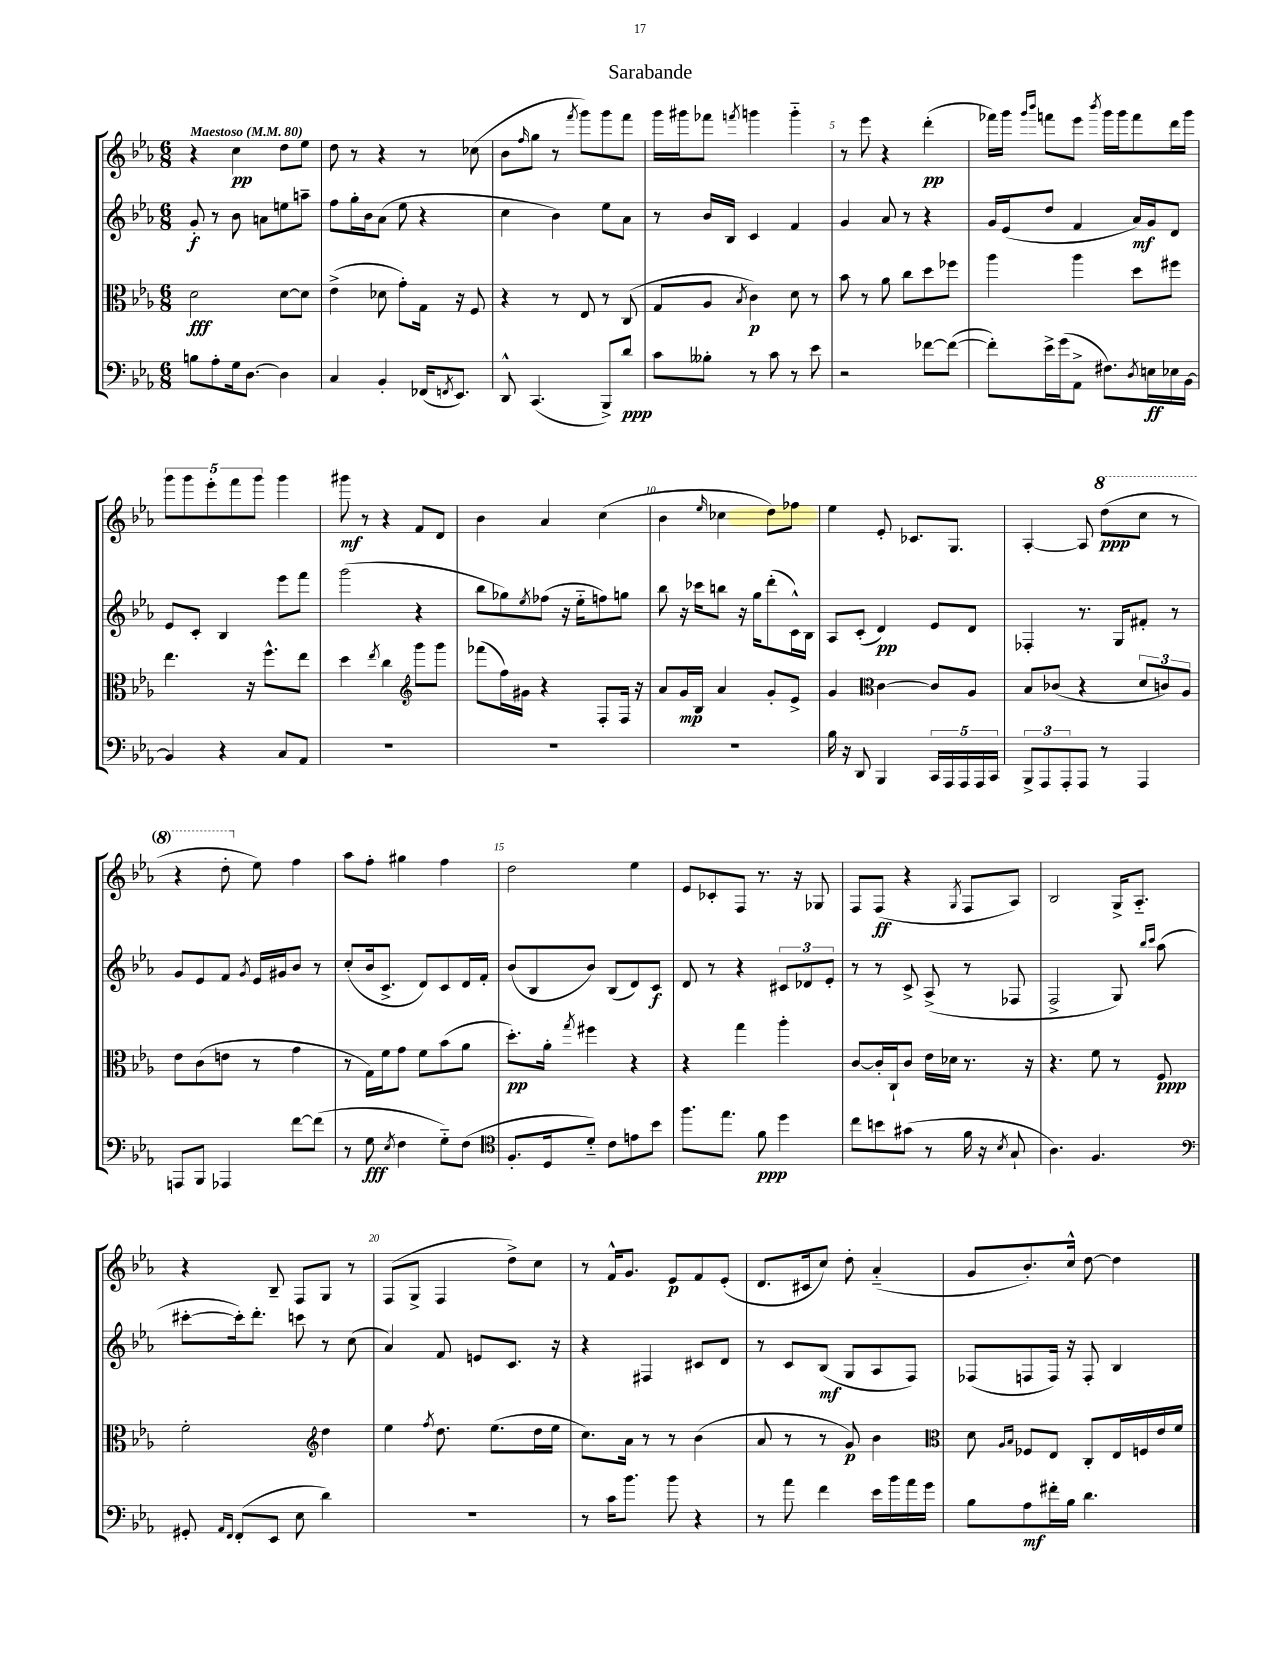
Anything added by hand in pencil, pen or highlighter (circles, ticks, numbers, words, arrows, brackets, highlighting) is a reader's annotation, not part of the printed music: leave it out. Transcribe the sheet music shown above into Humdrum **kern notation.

**kern	**dynam	**kern	**dynam	**kern	**dynam	**kern	**dynam
*part4	*part4	*part3	*part3	*part2	*part2	*part1	*part1
*staff4	*staff4	*staff3	*staff3	*staff2	*staff2	*staff1	*staff1
*clefF4	*	*clefC3	*	*clefG2	*	*clefG2	*
*k[b-e-a-]	*	*k[b-e-a-]	*	*k[b-e-a-]	*	*k[b-e-a-]	*
*M6/8	*	*M6/8	*	*M6/8	*	*M6/8	*
*MM80	*	*MM80	*	*MM80	*	*MM80	*
=1	=1	=1	=1	=1	=1	=1	=1
!	!	!	!	!	!	!LO:TX:a:B:t=Maestoso	!
8Bn\L	.	2d\	fff	8g'/	f	4r	.
8A-'\	.	.	.	8r	.	.	.
16G\k	.	.	.	8b-\	.	4cc\	pp
[8.D\J	.	.	.	.	.	.	.
.	.	.	.	8an\L	.	.	.
4D\]	.	[8d\L	.	8een\	.	8dd\L	.
.	.	8d\J]	.	8aan~\J	.	8ee-\J	.
=2	=2	=2	=2	=2	=2	=2	=2
4C/	.	(4e-^\	.	8ff\L	.	8dd\	.
.	.	.	.	16gg'\L	.	8r	.
.	.	.	.	16b-\J	.	.	.
4BB-'/	.	8d-X\	.	(8a-\J	.	4r	.
.	.	8g'\L)	.	8ee-\	.	.	.
(16FF-X/KL	.	16G\Jk	.	4r	.	8r	.
8qFFn/	.	.	.	.	.	.	.
8.EE-/J)	.	16r	.	.	.	.	.
.	.	8F/	.	.	.	(8cc-X\	.
=3	=3	=3	=3	=3	=3	=3	=3
8DD^^/	.	4r	.	4cc\	.	8b-\L	.
.	.	.	.	.	.	16qqff/	.
(4.CC/	.	.	.	.	.	8gg\J	.
.	.	8r	.	4b-\)	.	8r	.
.	.	.	.	.	.	8qfff/	.
.	.	8E-/	.	.	.	8ggg\L)	.
8BBB-^/L)	.	8r	.	8ee-\L	.	8ggg\	.
8d/J	ppp	(8C/	.	8a-\J	.	8fff\J	.
=4	=4	=4	=4	=4	=4	=4	=4
8c\L	.	8G/L	.	8r	.	16ggg\LL	.
.	.	.	.	.	.	16ggg#X\J	.
8B--X'\J	.	8A-/J	.	16b-/LL	.	8fff-X\J	.
.	.	.	.	16B-/JJ	.	.	.
.	.	8qB-/	.	.	.	8qfffn/	.
8r	.	4c\)	p	4c/	.	4gggn\	.
8c\	.	.	.	.	.	.	.
8r	.	8d\	.	4f/	.	4ggg\	.
8e-\	.	8r	.	.	.	.	.
=5	=5	=5	=5	=5	=5	=5	=5
2r	.	8b-\	.	4g/	.	8r	.
.	.	8r	.	.	.	8eee-\	.
.	.	8a-\	.	8a-/	.	4r	.
.	.	8cc\L	.	8r	.	.	.
[8f-X\L	.	8dd\	.	4r	.	(4ddd'\	pp
(8f-\J_	.	8ff-X\J	.	.	.	.	.
=6	=6	=6	=6	=6	=6	=6	=6
8f-'\L])	.	4aa-\	.	16g/LL	.	16fff-X\LL)	.
.	.	.	.	(16e-/J	.	16ggg\JJ	.
.	.	.	.	.	.	16qqggg/LL	.
.	.	.	.	.	.	16qqbbb-/JJ	.
16e-^\L	.	.	.	8dd/J	.	8fffn\L	.
(16g\J	.	.	.	.	.	.	.
8AA-^\J	.	4aa-\	.	4f/	.	8eee-\J	.
.	.	.	.	.	.	8qbbb-/	.
8.F#X\L)	.	.	.	.	.	16ggg\LL	.
.	.	.	.	.	.	16ggg\J	.
.	.	8dd\L	.	16a-/LL)	mf	8fff\	.
8qD/	.	.	.	.	.	.	.
16En\L	ff	.	.	16g/J	.	.	.
16E-X\	.	8ff#X\J	.	8d/J	.	16ddd\L	.
[16BB-\JJ	.	.	.	.	.	16ggg\JJ	.
!!LO:LB:g=z
=7	=7	=7	=7	=7	=7	=7	=7
4BB-/]	.	4.ee-\	.	8e-/L	.	10ggg\L	.
.	.	.	.	.	.	10ggg\	.
.	.	.	.	8c'/J	.	.	.
.	.	.	.	.	.	10eee-'\	.
4r	.	.	.	4B-/	.	.	.
.	.	.	.	.	.	10fff\	.
.	.	16r	.	.	.	.	.
.	.	.	.	.	.	10ggg\J	.
.	.	8.ff^^\L	.	.	.	.	.
8C/L	.	.	.	8eee-\L	.	4ggg\	.
8AA-/J	.	8ee-\J	.	8fff\J	.	.	.
=8	=8	=8	=8	=8	=8	=8	=8
2.r	.	4dd\	.	(2ggg\	.	8ggg#X\	mf
.	.	.	.	.	.	8r	.
.	.	8qee-/	.	.	.	.	.
.	.	4cc\	.	.	.	4r	.
*	*	*clefG2	*	*	*	*	*
.	.	8ggg\L	.	4r	.	8f/L	.
.	.	8ggg\J	.	.	.	8d/J	.
=9	=9	=9	=9	=9	=9	=9	=9
2.r	.	(8fff-X\L	.	8bb-\L	.	4b-\	.
.	.	16ff\L)	.	8gg-X\)	.	.	.
.	.	16g#X\JJ	.	.	.	.	.
.	.	.	.	8qee-/	.	.	.
.	.	4r	.	(8ff-X\J	.	4a-/	.
.	.	.	.	16r	.	.	.
.	.	.	.	16ee-\KL	.	.	.
.	.	8F'/L	.	8ffn\)	.	(4cc\	.
.	.	16F/Jk	.	8ggn\J	.	.	.
.	.	16r	.	.	.	.	.
=10	=10	=10	=10	=10	=10	=10	=10
2.r	.	8a-/L	.	8bb-\	.	4b-\	.
.	.	16g/L	mp	16r	.	.	.
.	.	16B-/JJ	.	16ccc-X\KL	.	.	.
.	.	.	.	.	.	16qqee-/	.
.	.	4a-/	.	8bbn\J	.	4cc-X\	.
.	.	.	.	16r	.	.	.
.	.	.	.	16gg\KL	.	.	.
.	.	8g'/L	.	(8ddd'\	.	8dd\L)	.
.	.	8e-^/J	.	16c^^\L)	.	8ff-X\J	.
.	.	.	.	16B-\JJ	.	.	.
=11	=11	=11	=11	=11	=11	=11	=11
16B-\	.	4g/	.	8A-/L	.	4ee-\	.
16r	.	.	.	.	.	.	.
8DD/	.	.	.	(8c'/J	.	.	.
*	*	*clefC3	*	*	*	*	*
4BBB-/	.	[4c\	.	4d/)	pp	8e-'/	.
.	.	.	.	.	.	8.c-X/L	.
20CC/LL	.	8c/L]	.	8e-/L	.	.	.
20AAA-/	.	.	.	.	.	.	.
.	.	.	.	.	.	8.G/J	.
20AAA-/	.	.	.	.	.	.	.
.	.	8A-/J	.	8d/J	.	.	.
20AAA-/	.	.	.	.	.	.	.
20CC/JJ	.	.	.	.	.	.	.
=12	=12	=12	=12	=12	=12	=12	=12
12BBB-^/L	.	8B-/L	.	4F-X'/	.	[4A-'/	.
12AAA-/	.	.	.	.	.	.	.
.	.	(8c-X/J	.	.	.	.	.
12AAA-'/	.	.	.	.	.	.	.
8AAA-/J	.	4r	.	8.r	.	8A-/]	.
*	*	*	*	*	*	*8va	*
8r	.	.	.	.	.	(8ddd\L	ppp
.	.	.	.	16G/KL	.	.	.
4AAA-/	.	12d/L	.	8f#X'/J	.	8ccc\J	.
.	.	12cn/)	.	.	.	.	.
.	.	.	.	8r	.	8r	.
.	.	12A-/J	.	.	.	.	.
!!LO:LB:g=z
=13	=13	=13	=13	=13	=13	=13	=13
8AAAn/L	.	8e-\L	.	8g/L	.	4r	.
8BBB-/J	.	(8c\	.	8e-/	.	.	.
4AAA-X/	.	8en\J	.	8f/J	.	8ddd'\	.
.	.	.	.	8qg/	.	.	.
*	*	*	*	*	*	*X8va	*
.	.	8r	.	16e-/LL	.	8ee-\)	.
.	.	.	.	16g#X/J	.	.	.
[8f\L	.	4g\	.	8b-/J	.	4ff\	.
(8f\J]	.	.	.	8r	.	.	.
=14	=14	=14	=14	=14	=14	=14	=14
8r	.	8r	.	(8cc'/L	.	8aa-\L	.
8G\	fff	16G\LL)	.	16b-/k	.	8ff'\J	.
.	.	16f\J	.	8.c^/J	.	.	.
8qE-/	.	.	.	.	.	.	.
4F\	.	8g\J	.	.	.	4gg#X\	.
.	.	8f\L	.	8d/L)	.	.	.
8G\L)	.	(8b-\	.	8c/	.	4ff\	.
(8F\J	.	8a-\J	.	16d/L	.	.	.
.	.	.	.	16f'/JJ	.	.	.
=15	=15	=15	=15	=15	=15	=15	=15
*clefC4	*	*	*	*	*	*	*
8.F'/L	.	8.dd'\L)	pp	(8b-/L	.	2dd\	.
.	.	.	.	8B-/	.	.	.
16D/k	.	16a-'\Jk	.	.	.	.	.
.	.	8qgg/	.	.	.	.	.
8d/J)	.	4ff#X\	.	8b-/J)	.	.	.
8c\L	.	.	.	(8B-/L	.	.	.
8en\	.	4r	.	8d/)	.	4ee-\	.
8b-\J	.	.	.	8c/J	f	.	.
=16	=16	=16	=16	=16	=16	=16	=16
8.ff\L	.	4r	.	8d/	.	8e-/L	.
.	.	.	.	8r	.	8c-X'/	.
8.ee-\J	.	.	.	.	.	.	.
.	.	4gg\	.	4r	.	8F/J	.
8f\	ppp	.	.	.	.	8.r	.
4dd\	.	4aa-'\	.	12c#X/L	.	.	.
.	.	.	.	.	.	16r	.
.	.	.	.	12d-X/	.	.	.
.	.	.	.	.	.	8G-X/	.
.	.	.	.	12e-'/J	.	.	.
=17	=17	=17	=17	=17	=17	=17	=17
8cc\L	.	[8c/L	.	8r	.	8F/L	.
8bn\	.	16c'/L]	.	8r	.	(8F/J	ff
.	.	16C`/J	.	.	.	.	.
(8g#X\J	.	8c/J	.	8c^/	.	4r	.
8r	.	16e-\LL	.	(8A-^/	.	.	.
.	.	16d-X\JJ	.	.	.	.	.
.	.	.	.	.	.	8qG/	.
16f\	.	8.r	.	8r	.	8F/L	.
16r	.	.	.	.	.	.	.
8qB-/	.	.	.	.	.	.	.
8G`/	.	.	.	8F-X/	.	8A-/J)	.
.	.	16r	.	.	.	.	.
=18	=18	=18	=18	=18	=18	=18	=18
4.A-\)	.	4.r	.	2F^/	.	2B-/	.
4.F/	.	8f\	.	.	.	.	.
.	.	8r	.	8G/)	.	16G^/KL	.
.	.	.	.	.	.	8.A-/J	.
.	.	.	.	16qqbb-/LL	.	.	.
.	.	.	.	16qqccc/JJ	.	.	.
.	.	8F/	ppp	(8aa-\	.	.	.
!!LO:LB:g=z
=19	=19	=19	=19	=19	=19	=19	=19
*clefF4	*	*	*	*	*	*	*
8GG#X'/	.	2f'\	.	[8ccc#X'\L	.	4r	.
16qqAA-/LL	.	.	.	.	.	.	.
16qqFF/JJ	.	.	.	.	.	.	.
(8FF'/L	.	.	.	16ccc#'\k])	.	.	.
.	.	.	.	8.ddd'\J	.	.	.
8EE-/J	.	.	.	.	.	8B-~/	.
8E-\	.	.	.	8cccn\	.	8F/L	.
*	*	*clefG2	*	*	*	*	*
4d\)	.	4dd\	.	8r	.	8G/J	.
.	.	.	.	(8cc\	.	8r	.
=20	=20	=20	=20	=20	=20	=20	=20
2.r	.	4ee-\	.	4a-/)	.	(8F/L	.
.	.	.	.	.	.	8G^/J	.
.	.	8qff/	.	.	.	.	.
.	.	8.dd\	.	8f/	.	4F/	.
.	.	.	.	8en/L	.	.	.
.	.	(8.ee-\L	.	.	.	.	.
.	.	.	.	8.c/J	.	8dd^\L)	.
.	.	16dd\L	.	.	.	8cc\J	.
.	.	16ee-\JJ	.	16r	.	.	.
=21	=21	=21	=21	=21	=21	=21	=21
8r	.	8.cc\L)	.	4r	.	8r	.
16c\KL	.	.	.	.	.	16f^^/KL	.
8.b-\J	.	16a-\Jk	.	.	.	8.g/J	.
.	.	8r	.	4F#X/	.	.	.
8b-\	.	8r	.	.	.	8e-/L	p
4r	.	(4b-\	.	8c#X/L	.	8f/	.
.	.	.	.	8d/J	.	(8e-'/J	.
=22	=22	=22	=22	=22	=22	=22	=22
8r	.	8a-/	.	8r	.	8.d/L	.
8a-\	.	8r	.	8c/L	.	.	.
.	.	.	.	.	.	16c#X/k	.
4f\	.	8r	.	(8B-/J	mf	8cc/J)	.
.	.	8g/)	p	8G/L	.	8dd'\	.
16e-\LL	.	4b-\	.	8A-/	.	(4a-/	.
16b-\	.	.	.	.	.	.	.
16a-\	.	.	.	8F/J)	.	.	.
16g\JJ	.	.	.	.	.	.	.
=23	=23	=23	=23	=23	=23	=23	=23
*	*	*clefC3	*	*	*	*	*
8B-\L	.	8d\	.	(8F-X/L	.	8g/L	.
.	.	16qqA-/LL	.	.	.	.	.
.	.	16qqB-/JJ	.	.	.	.	.
8A-\	mf	8F-X/L	.	8Fn/	.	8.b-'/)	.
16f#X'\L	.	8E-/J	.	16F/Jk)	.	.	.
16B-\JJ	.	.	.	16r	.	16cc^^/Jk	.
4.d\	.	8C'/L	.	8F'/	.	[8dd\	.
.	.	16E-/L	.	4B-/	.	4dd\]	.
.	.	16Fn/	.	.	.	.	.
.	.	16e-/	.	.	.	.	.
.	.	16f/JJ	.	.	.	.	.
==	==	==	==	==	==	==	==
*-	*-	*-	*-	*-	*-	*-	*-
